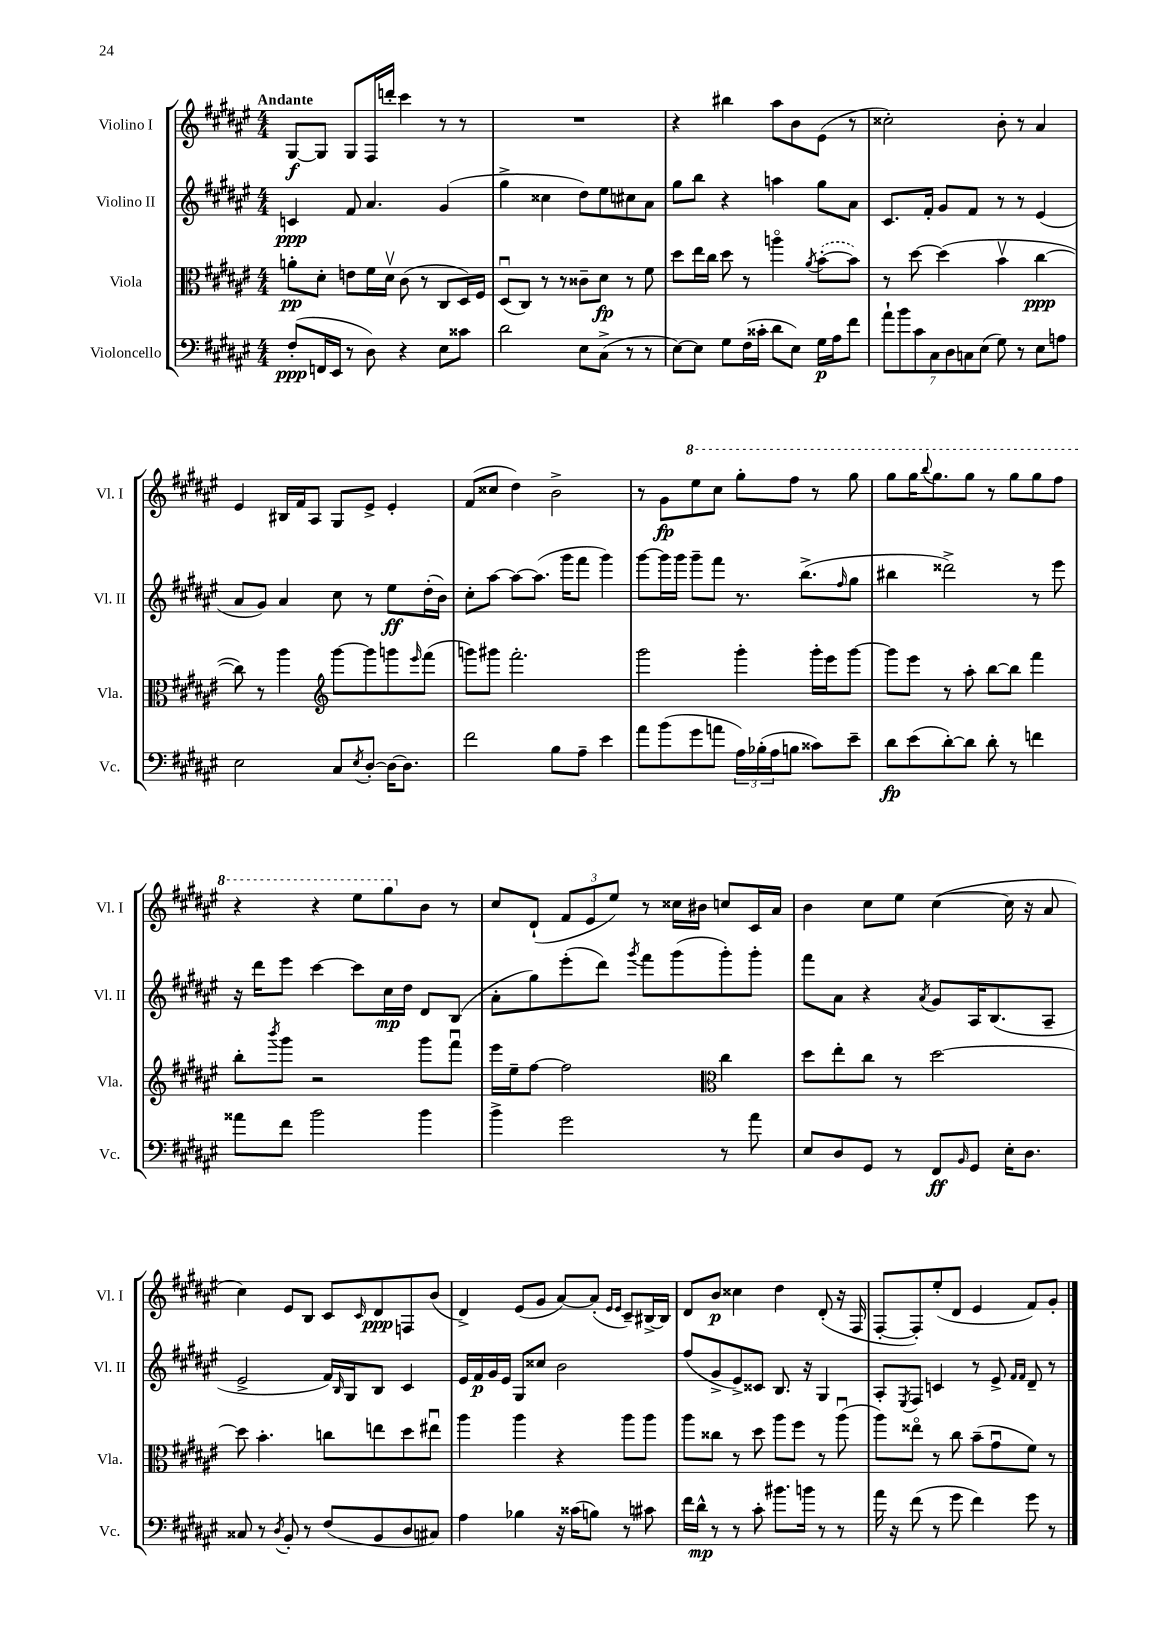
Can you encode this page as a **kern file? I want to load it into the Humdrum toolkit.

**kern	**dynam	**kern	**dynam	**kern	**dynam	**kern	**dynam
*part4	*part4	*part3	*part3	*part2	*part2	*part1	*part1
*staff4	*staff4	*staff3	*staff3	*staff2	*staff2	*staff1	*staff1
*I"Violoncello	*	*I"Viola	*	*I"Violino II	*	*I"Violino I	*
*I'Vc.	*	*I'Vla.	*	*I'Vl. II	*	*I'Vl. I	*
*clefF4	*	*clefC3	*	*clefG2	*	*clefG2	*
*k[f#c#g#d#a#e#]	*	*k[f#c#g#d#a#e#]	*	*k[f#c#g#d#a#e#]	*	*k[f#c#g#d#a#e#]	*
*M4/4	*	*M4/4	*	*M4/4	*	*M4/4	*
=1	=1	=1	=1	=1	=1	=1	=1
!	!	!	!	!	!	!LO:TX:a:B:t=Andante	!
(8F#'/L	ppp	8an'\L	pp	4cn/	ppp	[8G#/L	f
16FFn/L	.	8d#'\J	.	.	.	8G#/J]	.
16EE#/JJ	.	.	.	.	.	.	.
8r	.	8en\L	.	8f#/	.	8G#/L	.
8D#\)	.	16f#\L	.	4.a#/	.	16F#/L	.
.	.	16d#v\JJ	.	.	.	16dddn'/JJ	.
4r	.	(8c#\	.	.	.	4ccc#\	.
.	.	8r	.	.	.	.	.
8E#\L	.	8C#/L	.	(4g#/	.	8r	.
8c##X\J	.	16D#/L)	.	.	.	8r	.
.	.	16F#/JJ	.	.	.	.	.
=2	=2	=2	=2	=2	=2	=2	=2
2d#\	.	(8D#u/L	.	4gg#^\	.	1r	.
.	.	8C#/J)	.	.	.	.	.
.	.	8r	.	4cc##X\	.	.	.
.	.	8r	.	.	.	.	.
8E#\L	.	8c##X~\L	.	8dd#\L)	.	.	.
(8C#^\J	.	8d#\J	fp	8ee#\	.	.	.
8r	.	8r	.	8cc#X\	.	.	.
8r	.	8f#\	.	8a#\J	.	.	.
=3	=3	=3	=3	=3	=3	=3	=3
[8E#\L)	.	8dd#\L	.	8gg#\L	.	4r	.
8E#\J]	.	16ee#\L	.	8bb\J	.	.	.
.	.	16cc#\JJ	.	.	.	.	.
8G#\L	.	8dd#\	.	4r	.	4bb#X\	.
(16F#\L	.	8r	.	.	.	.	.
16c##X'\JJ	.	.	.	.	.	.	.
8d#\L	.	4aan\	.	4aan\	.	8aa#\L	.
8E#\J)	.	.	.	.	.	8b\	.
.	.	8qa#/	.	.	.	.	.
16G#\LL	p	([8b'\L	.	8gg#\L	.	(8e#\J	.
16A#\J	.	.	.	.	.	.	.
8f#\J	.	8b\J])	.	8a#\J	.	8r	.
=4	=4	=4	=4	=4	=4	=4	=4
14a#`\L	.	8r	.	8.c#/L	.	2cc##X'\)	.
14b\	.	.	.	.	.	.	.
.	.	[8dd#\	.	.	.	.	.
14c#\	.	.	.	.	.	.	.
.	.	.	.	16f#'/Jk	.	.	.
14C#\	.	.	.	.	.	.	.
.	.	(4dd#\]	.	8g#/L	.	.	.
14D#\	.	.	.	.	.	.	.
14Cn\	.	.	.	.	.	.	.
.	.	.	.	8f#/J	.	.	.
(14E#\J	.	.	.	.	.	.	.
8G#\)	.	4bv\	.	8r	.	8b'\	.
8r	.	.	.	8r	.	8r	.
8E#\L	.	[4cc#\	ppp	(4e#/	.	4a#/	.
8An\J	.	.	.	.	.	.	.
!!LO:LB:g=z
=5	=5	=5	=5	=5	=5	=5	=5
2E#\	.	8cc#\])	.	8a#/L	.	4e#/	.
.	.	8r	.	8g#/J)	.	.	.
.	.	4aa#\	.	4a#/	.	16B#X/LL	.
.	.	.	.	.	.	16f#/J	.
.	.	.	.	.	.	8A#/J	.
*	*	*clefG2	*	*	*	*	*
8C#/L	.	[8ggg#\L	.	8cc#\	.	8G#/L	.
8qE#/	.	.	.	.	.	.	.
[8D#'/J	.	8ggg#\]	.	8r	.	8e#^/J	.
16D#\KL_	.	8gggn\	.	8ee#\L	ff	4e#'/	.
8.D#\J]	.	.	.	.	.	.	.
.	.	16qqeee#/	.	.	.	.	.
.	.	(8fff#\J	.	(16dd#'\L	.	.	.
.	.	.	.	16b\JJ)	.	.	.
=6	=6	=6	=6	=6	=6	=6	=6
2f#\	.	8gggn\L)	.	8cc#'\L	.	(8f#/L	.
.	.	8ggg#X\J	.	[8aa#\J	.	8cc##X/J	.
.	.	2.fff#'\	.	8aa#\L_	.	4dd#\)	.
.	.	.	.	(8.aa#\J]	.	.	.
8B\L	.	.	.	.	.	2b^\	.
.	.	.	.	16ggg#\KL	.	.	.
8A#~\J	.	.	.	8fff#\J	.	.	.
4e#\	.	.	.	4ggg#\)	.	.	.
=7	=7	=7	=7	=7	=7	=7	=7
8a#\L	.	2ggg#\	.	[8ggg#\L	.	8r	.
(8b\	.	.	.	16ggg#\L]	.	8g#\L	fp
.	.	.	.	16ggg#\JJ	.	.	.
*	*	*	*	*	*	*8va	*
8g#\	.	.	.	8ggg#~\L	.	8eee#\	.
8an\J	.	.	.	8fff#\J	.	8ccc#\J	.
24A#\LL)	.	4ggg#'\	.	8.r	.	8ggg#'\L	.
(24B-X'\	.	.	.	.	.	.	.
24A#\J	.	.	.	.	.	.	.
8Bn\J	.	.	.	.	.	8fff#\J	.
.	.	.	.	(8.bb^\L	.	.	.
8c##X\L)	.	16ggg#'\LL	.	.	.	8r	.
.	.	16eee#\J	.	.	.	.	.
.	.	.	.	16qqff#/	.	.	.
8e#~\J	.	[8ggg#\J	.	8gg#\J	.	8ggg#\	.
=8	=8	=8	=8	=8	=8	=8	=8
8d#\L	fp	8ggg#\L]	.	4bb#X\	.	8ggg#\L	.
(8e#\	.	8eee#\J	.	.	.	16ggg#\K	.
.	.	.	.	.	.	8qqbbb/	.
.	.	.	.	.	.	8.ggg#\	.
[8d#'\)	.	8r	.	2ddd##X^\)	.	.	.
8d#\J]	.	8aa#'\	.	.	.	8ggg#\J	.
8d#'\	.	[8bb\L	.	.	.	8r	.
8r	.	8bb\J]	.	.	.	8ggg#\L	.
4fn\	.	4fff#\	.	8r	.	8ggg#\	.
.	.	.	.	8eee#\	.	8fff#\J	.
!!LO:LB:g=z
=9	=9	=9	=9	=9	=9	=9	=9
8a##X\L	.	8bb'\L	.	16r	.	4r	.
.	.	.	.	16ddd#\KL	.	.	.
.	.	8qbbb/	.	.	.	.	.
8f#\J	.	8ggg#\J	.	8eee#\J	.	.	.
2b\	.	2r	.	[4ccc#\	.	4r	.
.	.	.	.	8ccc#\L]	.	8eee#\L	.
.	.	.	.	16cc#\L	mp	8ggg#\	.
.	.	.	.	16dd#\JJ	.	.	.
*	*	*	*	*	*	*X8va	*
4b\	.	8ggg#\L	.	8d#/L	.	8b\J	.
.	.	8fff#u\J	.	(8B/J	.	8r	.
=10	=10	=10	=10	=10	=10	=10	=10
4b^\	.	16eee#\LL	.	8a#'\L	.	8cc#/L	.
.	.	16ee#~\J	.	.	.	.	.
.	.	[8ff#\J	.	8gg#\)	.	(8d#`/J	.
2g#\	.	2ff#\]	.	(8eee#'\	.	12f#/L	.
.	.	.	.	.	.	12e#/	.
.	.	.	.	8ddd#\J)	.	.	.
.	.	.	.	.	.	12ee#/J)	.
.	.	.	.	8qggg#/	.	.	.
.	.	.	.	8fff#\L	.	8r	.
.	.	.	.	(8ggg#\	.	16cc##X\LL	.
.	.	.	.	.	.	16b#X\JJ	.
*	*	*clefC3	*	*	*	*	*
8r	.	4cc#\	.	8ggg#'\)	.	8ccn/L	.
8a#\	.	.	.	8ggg#'\J	.	16c#/L	.
.	.	.	.	.	.	16a#/JJ	.
=11	=11	=11	=11	=11	=11	=11	=11
8E#/L	.	8dd#\L	.	8fff#\L	.	4b\	.
8D#/	.	8ee#'\	.	8a#\J	.	.	.
8GG#/J	.	8cc#\J	.	4r	.	8cc#\L	.
8r	.	8r	.	.	.	8ee#\J	.
.	.	.	.	8qa#/	.	.	.
8FF#/L	ff	[2dd#\	.	8g#/L	.	([4cc#\	.
16qqBB/	.	.	.	.	.	.	.
8GG#/J	.	.	.	16A#/K	.	.	.
.	.	.	.	(8.B/	.	.	.
16E#'\KL	.	.	.	.	.	16cc#\]	.
8.D#\J	.	.	.	.	.	16r	.
.	.	.	.	8A#~/J	.	8a#/	.
!!LO:LB:g=z
=12	=12	=12	=12	=12	=12	=12	=12
8C##X/	.	8dd#\]	.	2e#^/	.	4cc#\)	.
8r	.	4.b'\	.	.	.	.	.
8qD#/	.	.	.	.	.	.	.
8BB'/	.	.	.	.	.	8e#/L	.
8r	.	.	.	.	.	8B/J	.
(8F#/L	.	8ccn\L	.	16f#/LL)	.	8c#/L	.
.	.	.	.	16qqB/	.	.	.
.	.	.	.	16G#/J	.	.	.
.	.	.	.	.	.	16qqc#/	.
8BB/	.	8een\	.	8B/J	.	8d#/	ppp
8D#/	.	8dd#\	.	4c#/	.	8Fn/	.
8C#X/J)	.	8ee#Xu\J	.	.	.	(8b/J	.
=13	=13	=13	=13	=13	=13	=13	=13
4A#\	.	4aa#\	.	16e#/LL	.	4d#^/)	.
.	.	.	.	16f#/	p	.	.
.	.	.	.	16g#/	.	.	.
.	.	.	.	16e#/JJ	.	.	.
4B-X\	.	4aa#\	.	8G#/L	.	(8e#/L	.
.	.	.	.	8cc##X/J	.	8g#/J	.
16r	.	4r	.	2b\	.	[8a#/L)	.
(16c##X\KL	.	.	.	.	.	.	.
8Bn\J)	.	.	.	.	.	(8a#'/J]	.
.	.	.	.	.	.	16qqe#/LL	.
.	.	.	.	.	.	16qqe#/JJ	.
8r	.	8aa#\L	.	.	.	8c#~/L)	.
8c#X\	.	8aa#\J	.	.	.	[16B#X^/L	.
.	.	.	.	.	.	16B#/JJ]	.
=14	=14	=14	=14	=14	=14	=14	=14
16f#\LL	.	8aa#\L	.	(8ff#/L	.	8d#/L	.
16d#^^\JJ	mp	.	.	.	.	.	.
8r	.	8cc##X\J	.	8g#^/	.	8b/J	p
8r	.	8r	.	8e#^/)	.	4cc##X\	.
8c#'\	.	8dd#\	.	8c##X/J	.	.	.
8.b#X\L	.	8aa#\L	.	8.B/	.	4dd#\	.
.	.	8ff#\J	.	.	.	.	.
16bn\Jk	.	.	.	16r	.	.	.
8r	.	8r	.	4G#/	.	(8d#'/	.
8r	.	(8aa#u\	.	.	.	16r	.
.	.	.	.	.	.	16F#/	.
=15	=15	=15	=15	=15	=15	=15	=15
16a#\	.	8aa#\L)	.	8A#'/L	.	[8F#'/L	.
16r	.	.	.	.	.	.	.
.	.	.	.	8qE#/	.	.	.
(8f#\	.	8ee##X\J	.	8F#/J	.	8F#'/])	.
8r	.	8r	.	4cn/	.	(8ee#'/	.
8g#\	.	8cc#\	.	.	.	8d#/J	.
4f#\)	.	(8b~\L	.	8r	.	4e#/	.
.	.	8g#u\	.	8e#^/	.	.	.
.	.	.	.	16qqf#/LL	.	.	.
.	.	.	.	16qqf#/JJ	.	.	.
8g#\	.	8f#\J)	.	8d#~/	.	8f#/L)	.
8r	.	8r	.	8r	.	8g#'/J	.
==	==	==	==	==	==	==	==
*-	*-	*-	*-	*-	*-	*-	*-
